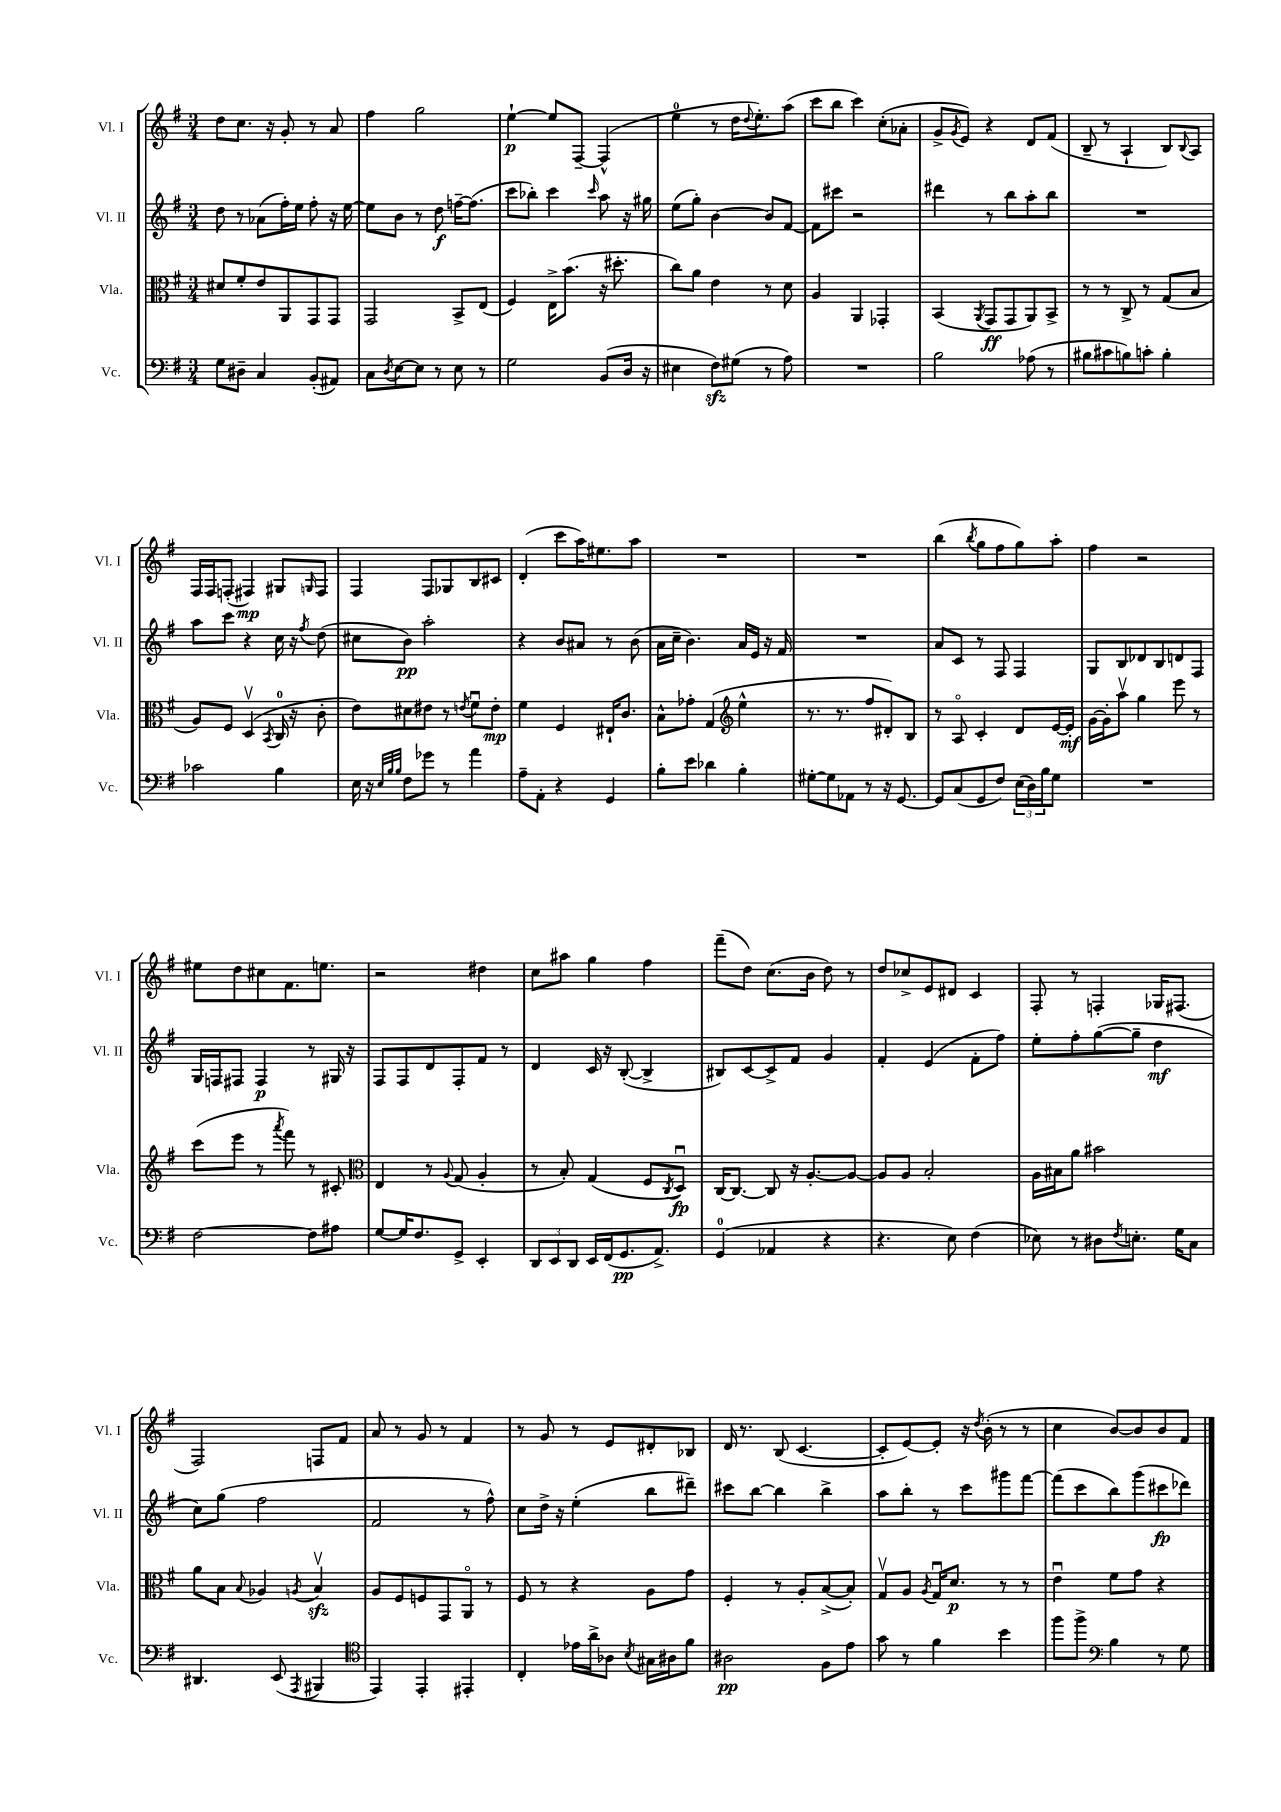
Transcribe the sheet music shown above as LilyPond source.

<<
\new StaffGroup <<
\new Staff = "s0" \with { instrumentName = "Vl. I" shortInstrumentName = "Vl. I" } {
    \clef treble \key g \major \numericTimeSignature \time 3/4
    d''8 c''8. r16 g'8-. r8 a'8 |
    fis''4 g''2 |
    e''4~-!\p e''8 fis8~-- fis4-^( |
    e''4-0 r8 d''16 \appoggiatura { d''8 } e''8.-.) a''8( |
    c'''8 b''8 c'''4) c''8-.( aes'8-. |
    g'8-> \acciaccatura { g'8 } e'8) r4 d'8 fis'8( |
    b8-- r8 a4-! b8) \appoggiatura { b8 } a8 |
    fis16 fis16 f8-.( fis4\mp) gis8 \grace { g16 } fis8 |
    fis4 fis8 ges8 b8 cis'8 |
    d'4-.( c'''8 a''16) eis''8. a''8 |
    R2. |
    R2. |
    b''4( \acciaccatura { b''8 } g''8 fis''8 g''8) a''8-. |
    fis''4 r2 |
    eis''8 d''8 cis''8 fis'8. e''8. |
    r2 dis''4 |
    c''8 ais''8 g''4 fis''4 |
    fis'''8--( d''8) c''8.( b'16 d''8) r8 |
    d''8 ces''8-> e'8 dis'8 c'4 |
    fis8-. r8 f4-. ges16 fis8.( |
    fis2) f8 fis'8 |
    a'8 r8 g'8 r8 fis'4 |
    r8 g'8 r8 e'8 dis'8-. bes8 |
    d'16 r8. b8( c'4.~ |
    c'8-. e'8~) e'8-. r16 \acciaccatura { d''8 } b'16-.( r8 r8 |
    c''4 b'8~) b'8 b'8 fis'8 \bar "|." |
}
\new Staff = "s1" \with { instrumentName = "Vl. II" shortInstrumentName = "Vl. II" } {
    \clef treble \key g \major \numericTimeSignature \time 3/4
    d''8 r8 aes'8( fis''16-.) e''16 fis''8-. r16 e''16~ |
    e''8 b'8 r8 d''8\f f''16~-- f''8.( |
    c'''8 bes''8-.) c'''4 \grace { c'''16 } a''8 r16 gis''16 |
    e''8( g''8-.) b'4~ b'8 fis'8~ |
    fis'8 cis'''8 r2 |
    dis'''4 r8 b''8 a''8-. b''8 |
    R2. |
    a''8 c'''8 r4 c''16 r16 \acciaccatura { fis''8 } d''8( |
    cis''8 b'8\pp) a''2-. |
    r4 b'8 ais'8 r8 b'8( |
    a'16 c''16-- b'4.) a'16 e'16 r16 fis'16 |
    R2. |
    a'8 c'8 r8 fis8 fis4 |
    g8 b8 des'8 b8 d'8 fis8 |
    g16 f16 fis8 fis4\p r8 gis16 r16 |
    fis8 fis8 d'8 fis8-. fis'8 r8 |
    d'4 c'16 r16 b8~-.( b4-> |
    bis8) c'8~ c'8-> fis'8 g'4 |
    fis'4-. e'4( fis'8-. fis''8) |
    e''8-. fis''8-. g''8~( g''8-- d''4\mf |
    c''8) g''8( fis''2 |
    fis'2 r8 fis''8-^) |
    c''8 d''16-> r16 e''4-.( b''8 dis'''8--) |
    cis'''8 b''8~ b''4 b''4-> |
    a''8 b''8-. r8 c'''8 gis'''8 fis'''8~ |
    fis'''8( c'''8 b''8) g'''8( cis'''8\fp des'''8) \bar "|." |
}
\new Staff = "s2" \with { instrumentName = "Vla." shortInstrumentName = "Vla." } {
    \clef alto \key g \major \numericTimeSignature \time 3/4
    dis'8 fis'8-. e'8 a,8 g,8 g,8 |
    g,2 b,8-> e8( |
    fis4) e16-> b'8.( r16 dis''8.-. |
    c''8) a'8 e'4 r8 d'8 |
    a4 a,4 ges,4-. |
    b,4( \acciaccatura { a,8 } g,8\ff g,8 a,8) b,8-> |
    r8 r8 c8-> r8 g8( b8 |
    a8) fis8 d4\upbow( \acciaccatura { b,8 } c16-0 r16 c'8-. |
    e'8) dis'8 eis'8 r8 \acciaccatura { e'8 } fis'8\downbow e'8-.\mp |
    fis'4 fis4 eis16-! c'8. |
    b8-^ ges'8-. g4( \clef treble e''4-^ |
    r8. r8. fis''8 dis'8-.) b8 |
    r8 a8\flageolet c'4-. d'8 e'16~ e'16-.\mf |
    g'16~ g'16-. a''8\upbow g''4 e'''8 r8 |
    c'''8( e'''8 r8 \acciaccatura { a'''8 } fis'''8) r8 cis'8-. |
    \clef alto e4 r8 \appoggiatura { a8 } g8( a4-. |
    r8 b8-.) g4( fis8 \acciaccatura { c8 } d8\downbow\fp) |
    c16~ c8.~ c8 r16 a8.~-. a8~ |
    a8 a8 b2-. |
    a16 bis16 a'8 bis'2 |
    a'8 b8 \appoggiatura { b8 } aes4 \acciaccatura { a8 } b4\upbow\sfz |
    a8 fis8 f8 g,8 a,8\flageolet r8 |
    fis8 r8 r4 a8 g'8 |
    fis4-. r8 a8-. b8~->( b8-.) |
    g8\upbow a8 \acciaccatura { a8 } g16\downbow d'8.\p r8 r8 |
    e'4\downbow fis'8 g'8 r4 \bar "|." |
}
\new Staff = "s3" \with { instrumentName = "Vc." shortInstrumentName = "Vc." } {
    \clef bass \key g \major \numericTimeSignature \time 3/4
    g8 dis8-- c4 b,8-.( ais,8) |
    c8 \acciaccatura { d8 } e8~ e8 r8 e8 r8 |
    g2 b,8( d16 r16 |
    eis4 fis8\sfz) gis8( r8 a8) |
    R2. |
    b2 aes8( r8 |
    bis8 cis'8 b8) c'8-. b4-. |
    ces'2 b4 |
    e16 r16 \grace { e32 b32 b32 } fis8 ges'8 r8 a'4 |
    a8-- a,8-. r4 g,4 |
    b8-. e'8 des'4 b4-. |
    gis8~-. gis8 aes,8 r8 r16 g,8.~ |
    g,8 c8( g,8 fis8) \tuplet 3/2 { e16( d16) b16 } g8 |
    R2. |
    fis2~ fis8 ais8 |
    g8~ g16 fis8. g,8-> e,4-. |
    \tuplet 3/2 { d,8 e,8 d,8 } e,16 fis,16( g,8.\pp a,8.->) |
    g,4-0( aes,4 r4 |
    r4. e8) fis4( |
    ees8) r8 dis8 \acciaccatura { fis8 } e8.-. g16 c8 |
    dis,4. e,8( \acciaccatura { a,,8 } bis,,4 |
    \clef tenor e,4) e,4-. eis,4-. |
    c4-. ees'16 a'16-> aes8 \acciaccatura { b8 } gis16 ais16 fis'8 |
    ais2\pp fis8 e'8 |
    g'8 r8 fis'4 b'4 |
    fis''8 fis''8-> \clef bass b4 r8 g8 \bar "|." |
}
>>
>>
\layout { \context { \Score \remove "Bar_number_engraver" } }
